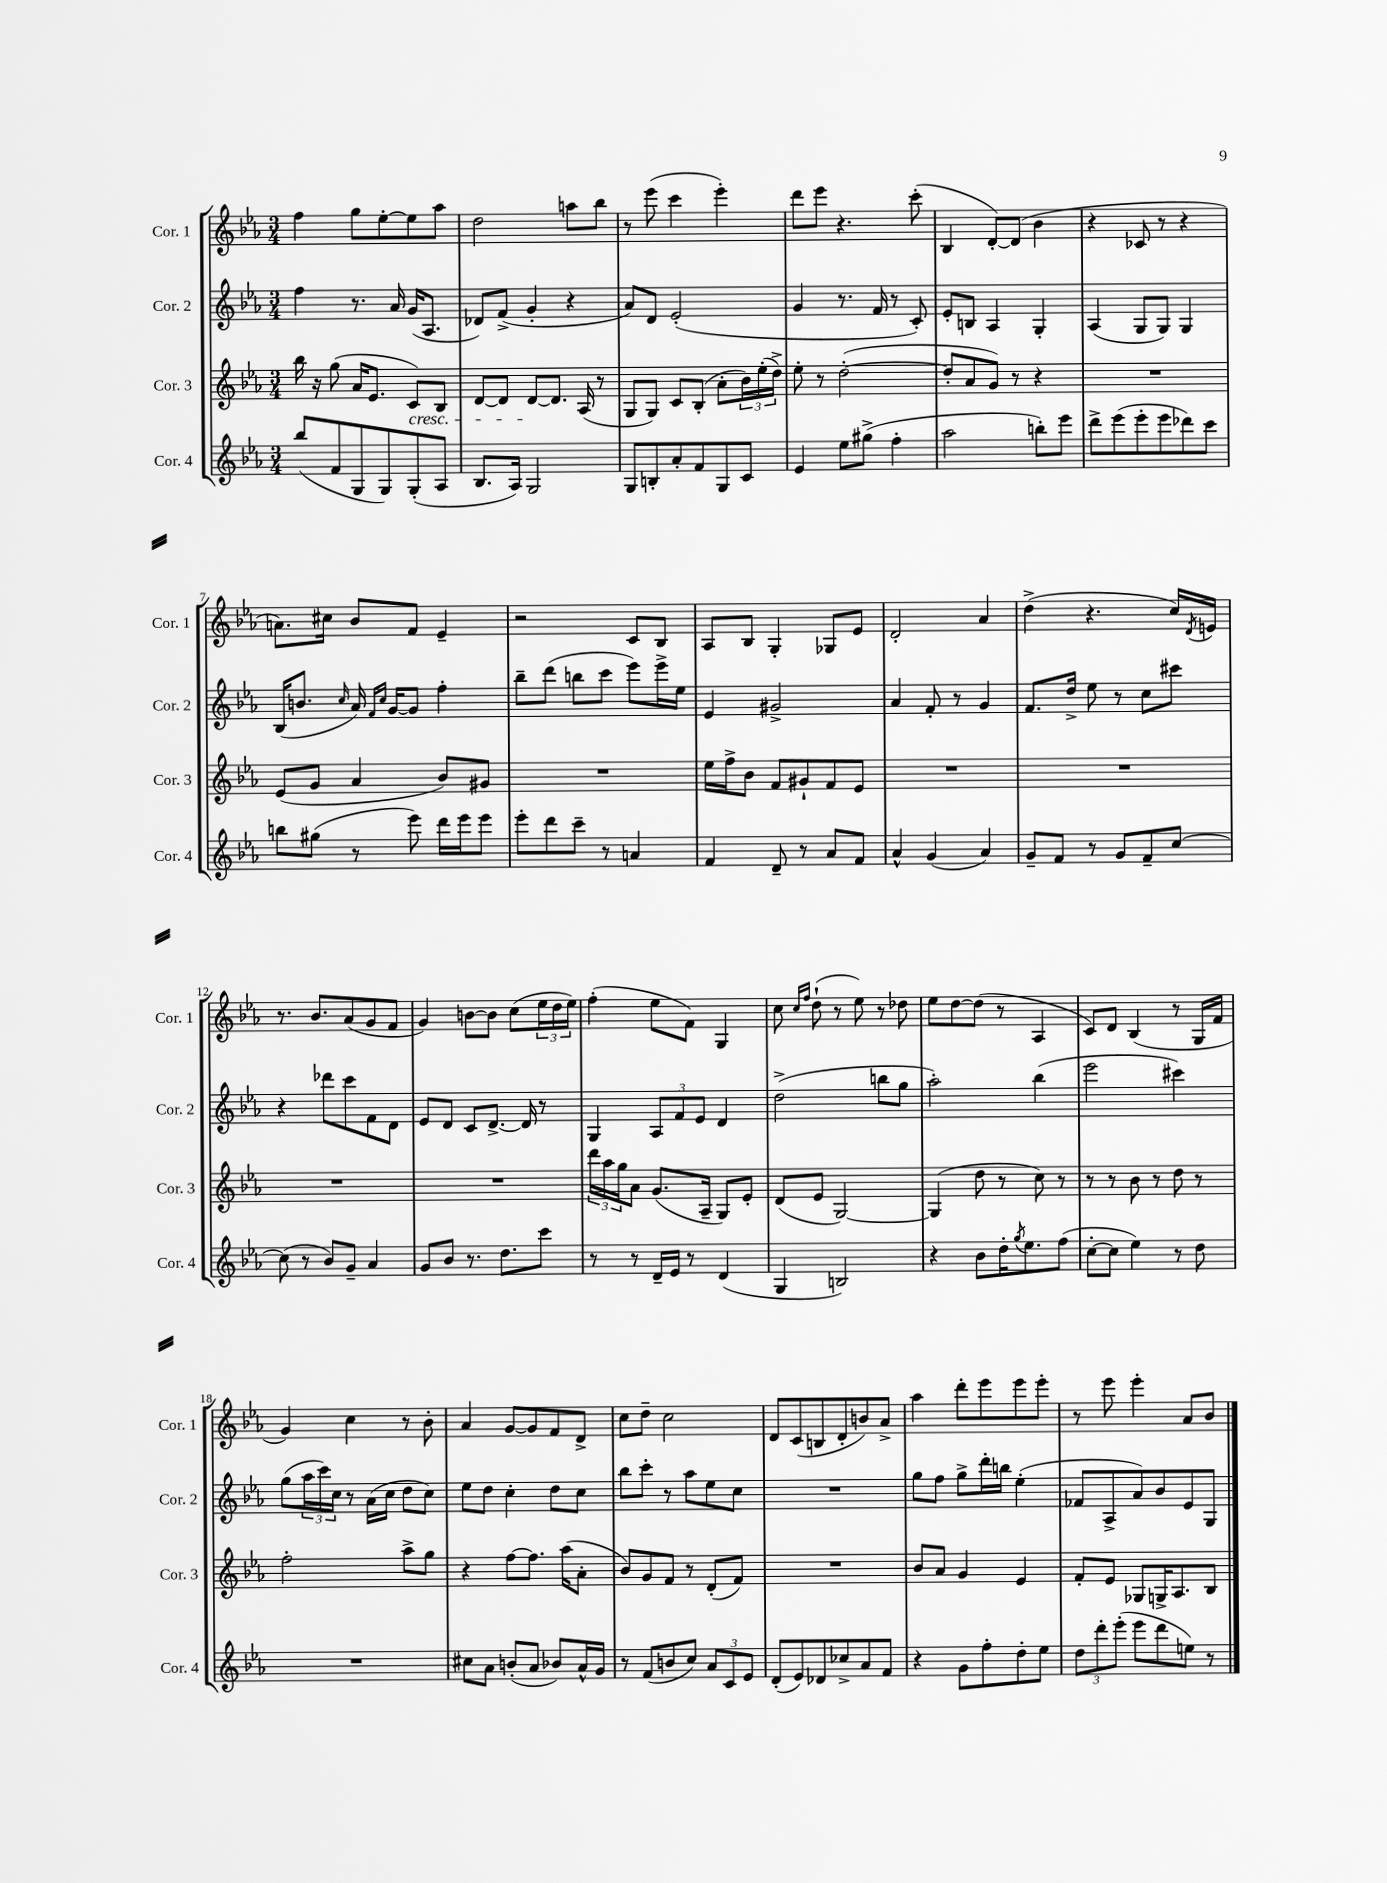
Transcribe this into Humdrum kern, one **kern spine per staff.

**kern	**kern	**kern	**kern
*part4	*part3	*part2	*part1
*staff4	*staff3	*staff2	*staff1
*I"Cor. 4	*I"Cor. 3	*I"Cor. 2	*I"Cor. 1
*I'Cor. 4	*I'Cor. 3	*I'Cor. 2	*I'Cor. 1
*clefG2	*clefG2	*clefG2	*clefG2
*k[b-e-a-]	*k[b-e-a-]	*k[b-e-a-]	*k[b-e-a-]
*M3/4	*M3/4	*M3/4	*M3/4
=1	=1	=1	=1
(8bb-/L	16bb-\	4ff\	4ff\
.	16r	.	.
8f/	(8gg\	.	.
8G/	16a-/KL	8.r	8gg\L
.	8.e-/J	.	.
8G/)	.	.	[8ee-'\
.	.	16a-/	.
!	!LO:TX:b:i:t=cresc.	!	!
(8G'/	8c/L)	(16g/KL	8ee-\]
.	.	8.A-/J	.
8A-/J	8B-/J	.	8aa-\J
=2	=2	=2	=2
8.B-/L	[8d/L	8d-X/L)	2dd\
.	8d/J]	(8f^/J	.
16A-/Jk)	.	.	.
2G/	[8d/L	4g'/	.
.	8.d/J]	.	.
.	.	4r	8aan\L
.	(16A-/	.	.
.	8r	.	8bb-\J
=3	=3	=3	=3
8G/L	8G/L	8a-/L)	8r
8Bn'/	8G/J)	8d/J	(8eee-\
8a-'/	8c/L	(2e-'/	4ccc\
8f/	(8B-'/J	.	.
8G/	8a-'\L	.	4eee-'\)
8c/J	24b-\L)	.	.
.	(24ee-'\	.	.
.	24dd^\JJ)	.	.
=4	=4	=4	=4
4e-/	8ee-'\	4g/	8ddd\L
.	8r	.	8eee-\J
8ee-\L	([2dd'\	8.r	4.r
(8gg#X^\J	.	.	.
.	.	16f/	.
4ff'\	.	8r	.
.	.	8c'/)	(8ccc'\
=5	=5	=5	=5
2aa-\	8dd'/L]	8e-'/L	4B-/
.	8a-/	8Bn/J	.
.	8g/J)	4A-/	[8d'/L)
.	8r	.	(8d/J]
8bbn'\L)	4r	4G'/	4b-\
8eee-\J	.	.	.
=6	=6	=6	=6
8ddd^\L	2.r	(4A-/	4r
(8eee-\	.	.	.
8eee-'\	.	8G/L	8c-X/
8eee-\	.	8G/J)	8r
8ddd-X\)	.	4G/	4r
8ccc\J	.	.	.
!!LO:LB:g=z
=7	=7	=7	=7
8bbn\L	(8e-/L	(16B-/KL	8.an\L)
.	.	8.bn/J	.
(8gg#X\J	8g/J	.	.
.	.	.	16cc#X\Jk
.	.	16qqcc/	.
8r	4a-/	16a-/)	8b-/L
.	.	16qqf/LL	.
.	.	16qqcc/JJ	.
.	.	[16g/KL	.
8eee-\)	.	8g/J]	8f/J
16ddd\LL	8b-/L)	4ff'\	4e-~/
16eee-\J	.	.	.
8eee-\J	8g#X/J	.	.
=8	=8	=8	=8
8eee-'\L	2.r	8bb-~\L	2r
8ddd\	.	(8ddd\J	.
8ccc~\J	.	8bbn\L	.
8r	.	8ccc\J	.
4an/	.	8eee-\L)	8c/L
.	.	16eee-^\L	8B-/J
.	.	16ee-\JJ	.
=9	=9	=9	=9
4f/	16ee-\LL	4e-/	8A-/L
.	16ff^\J	.	.
.	8b-\J	.	8B-/J
8d~/	8f/L	2g#X^/	4G'/
8r	8g#X`/	.	.
8a-/L	8f/	.	8G-X/L
8f/J	8e-/J	.	8e-/J
=10	=10	=10	=10
4a-^^/	2.r	4a-/	2d'/
(4g/	.	8f'/	.
.	.	8r	.
4a-/)	.	4g/	4a-/
=11	=11	=11	=11
8g~/L	2.r	8.f/L	(4dd^\
8f/J	.	.	.
.	.	16dd^/Jk	.
8r	.	8ee-\	4.r
8g/L	.	8r	.
8f~/	.	8cc\L	.
[8cc/J	.	8ccc#X\J	16cc/LL)
.	.	.	8qd/
.	.	.	16en/JJ
!!LO:LB:g=z
=12	=12	=12	=12
(8cc\]	2.r	4r	8.r
8r	.	.	.
.	.	.	8.b-/L
8b-/L)	.	8ddd-X\L	.
8g~/J	.	8ccc\	(8a-/
4a-/	.	8f\	8g/
.	.	8d\J	8f/J
=13	=13	=13	=13
8g/L	2.r	8e-/L	4g/)
8b-/J	.	8d/J	.
8.r	.	8c/L	[8bn\L
.	.	[8.d^/J	8b\J]
8.dd\L	.	.	.
.	.	.	(8cc\L
.	.	16d/]	.
8ccc\J	.	8r	24ee-\L
.	.	.	24dd\
.	.	.	24ee-\JJ)
=14	=14	=14	=14
8r	24ddd\LL	4G/	(4ff'\
.	24aa-\	.	.
.	24gg\J	.	.
8r	8a-\J	.	.
16d~/LL	(8.g/L	12A-/L	8ee-\L
16e-/JJ	.	.	.
.	.	12f/	.
8r	.	.	8f\J)
.	.	12e-/J	.
.	16A-~/Jk	.	.
(4d/	8G/L)	4d/	4G/
.	8e-'/J	.	.
=15	=15	=15	=15
4G/	(8d/L	(2dd^\	8cc\
.	.	.	16qqcc/LL
.	.	.	16qqff/JJ
.	8e-/J	.	(8dd`\
2Bn/)	[2G/)	.	8r
.	.	.	8ee-\)
.	.	8bbn\L	8r
.	.	8gg\J	8dd-X\
=16	=16	=16	=16
4r	(4G/]	2aa-'\)	8ee-\L
.	.	.	[8dd\
8b-\L	8dd\	.	(8dd\J]
16dd'\K	8r	.	8r
8qgg/	.	.	.
8.ee-\	.	.	.
.	8cc\)	(4bb-\	4A-/
(8ff\J	8r	.	.
=17	=17	=17	=17
[8cc'\L	8r	2eee-\	8c/L)
8cc\J]	8r	.	8d/J
4ee-\)	8b-\	.	(4B-/
.	8r	.	.
8r	8dd\	4ccc#X\)	8r
8dd\	8r	.	16G/LL
.	.	.	16f/JJ
!!LO:LB:g=z
=18	=18	=18	=18
2.r	2ff'\	(8gg\L	4g/)
.	.	24aa-\L	.
.	.	24ccc\)	.
.	.	24cc\JJ	.
.	.	8r	4cc\
.	.	(16a-\LL	.
.	.	16cc\JJ	.
.	8aa-^\L	8dd\L	8r
.	8gg\J	8cc\J)	8b-'\
=19	=19	=19	=19
8cc#X\L	4r	8ee-\L	4a-/
8a-\J	.	8dd\J	.
(8bn'/L	[8ff\L	4cc'\	[8g/L
8a-/J	8.ff\J]	.	8g/]
8b-X/L)	.	8dd\L	8f/
.	(16aa-\KL	.	.
16a-^^/L	8a-'\J	8cc\J	8d^/J
16g/JJ	.	.	.
=20	=20	=20	=20
8r	8b-/L)	8bb-\L	8cc\L
(8f/L	8g/	8ccc'\J	8dd~\J
8bn/	8f/J	8r	2cc\
8cc/J)	8r	8aa-\L	.
12a-/L	(8d'/L	8ee-\	.
12c/	.	.	.
.	8f/J)	8cc\J	.
12e-/J	.	.	.
=21	=21	=21	=21
(8d'/L	2.r	2.r	8d/L
8e-/)	.	.	(8c/
8d-X/	.	.	8Bn/
8cc-X^/	.	.	8d'/
8a-/	.	.	8bn/)
8f/J	.	.	8a-^/J
=22	=22	=22	=22
4r	8b-/L	8gg\L	4aa-\
.	8a-/J	8ff\J	.
8g\L	4g/	8gg^\L	8ddd'\L
8ff'\	.	16ddd'\L	8eee-\
.	.	16bbn\JJ	.
8dd'\	4e-/	(4ee-'\	8eee-\
8ee-\J	.	.	8eee-'\J
=23	=23	=23	=23
12dd\L	8f'/L	8f-X/L	8r
12ddd'\	.	.	.
.	8e-/J	8A-^/	8eee-\
(12eee-'\J	.	.	.
8eee-\L	8G-X/L	8a-/)	4eee-'\
8ddd\	16Gn^/K	8b-/	.
.	8.A-/	.	.
8een\J)	.	8e-/	8a-/L
8r	8B-/J	8G/J	8b-/J
==	==	==	==
*-	*-	*-	*-
